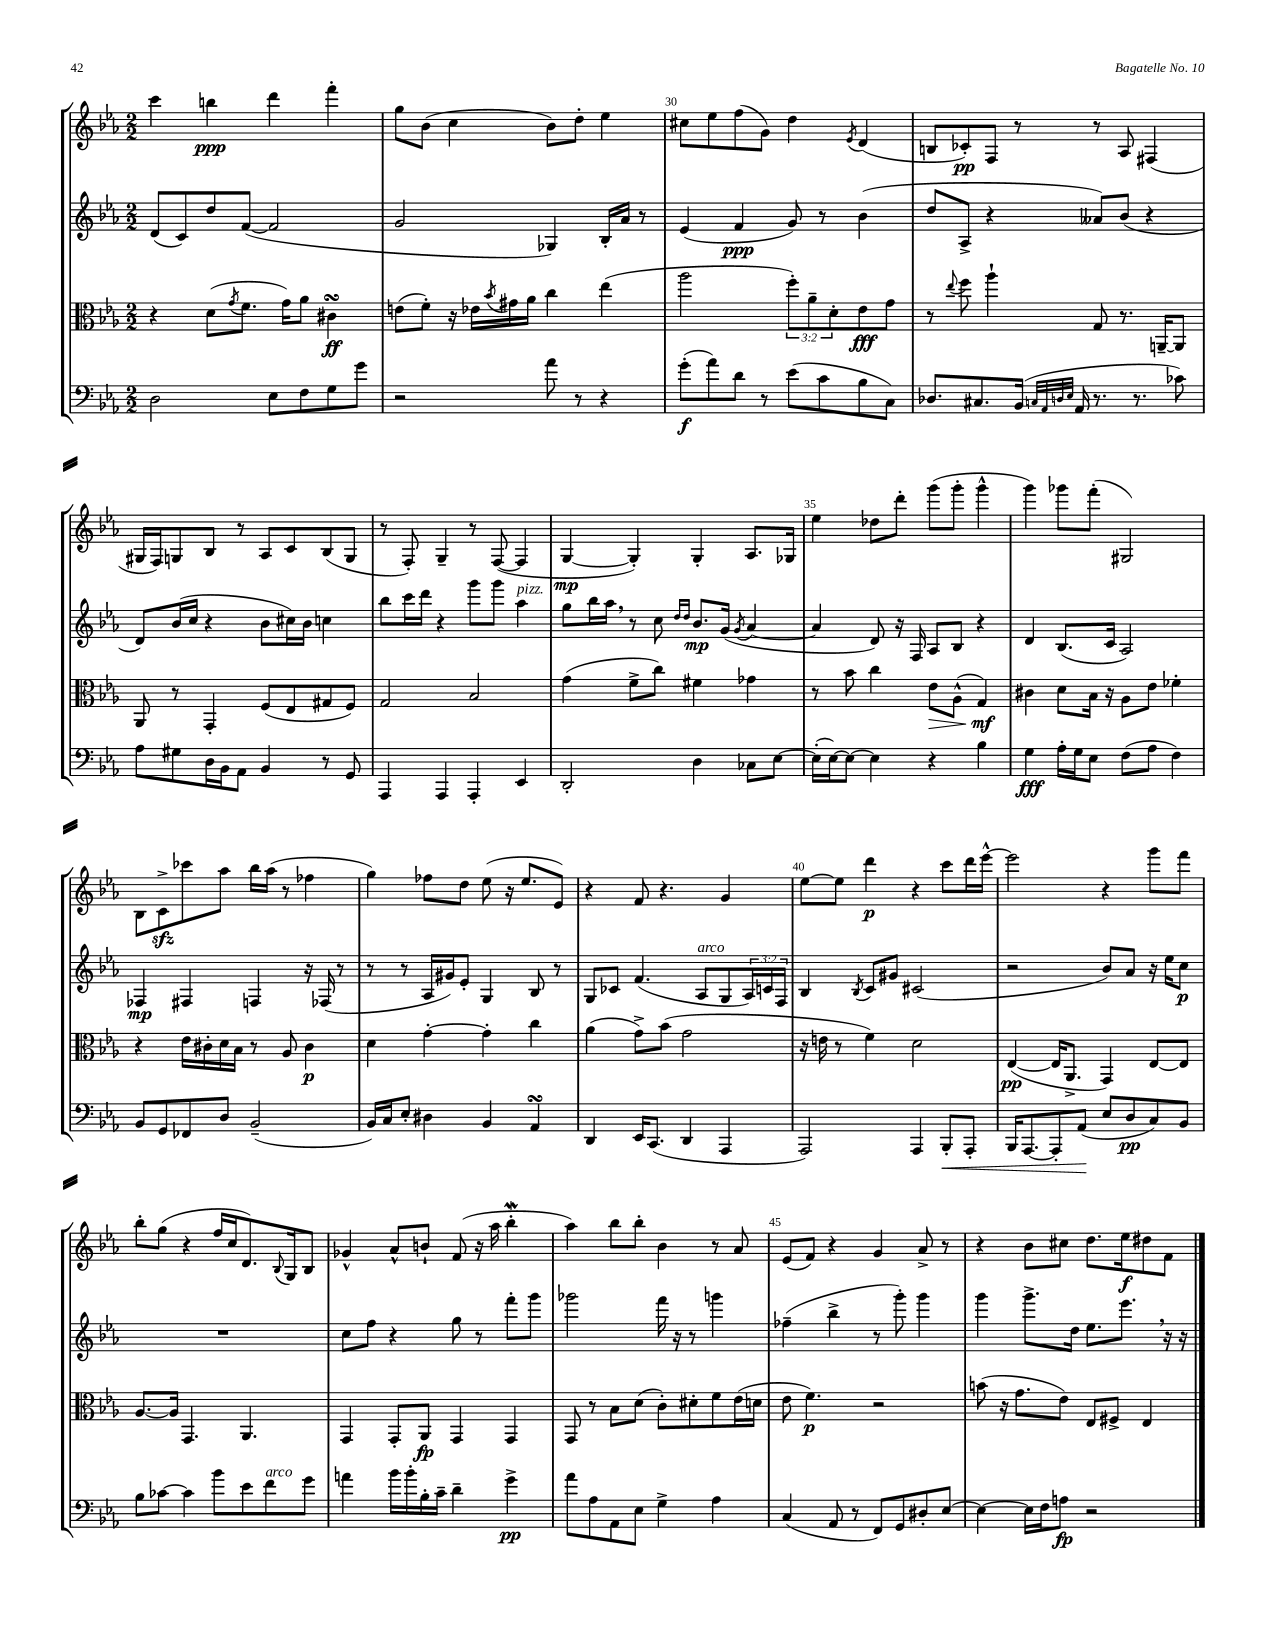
<<
\new StaffGroup <<
\new Staff = "s0" {
    \clef treble \key ees \major \numericTimeSignature \time 2/2
    c'''4 b''4\ppp d'''4 f'''4-. |
    g''8 bes'8( c''4 bes'8) d''8-. ees''4 |
    cis''8 ees''8 f''8( g'8) d''4 \acciaccatura { ees'8 } d'4( |
    b8 ces'8-.\pp) f8 r8 r8 aes8 fis4( |
    gis16 f16) g8 bes8 r8 aes8 c'8 bes8( g8 |
    r8 f8-.) g4-- r8 f8~( f4 |
    g4~\mp g4-.) g4-. aes8. ges16 |
    ees''4 des''8 d'''8-. g'''8( g'''8-. g'''4-^ |
    g'''4) ges'''8 f'''8-.( gis2) |
    bes8 c'8->\sfz ces'''8 aes''8 bes''16 aes''16( r8 fes''4 |
    g''4) fes''8 d''8 ees''8( r16 ees''8. ees'8) |
    r4 f'8 r4. g'4 |
    ees''8~ ees''8 d'''4\p r4 c'''8 d'''16 ees'''16~-^ |
    ees'''2 r4 g'''8 f'''8 |
    bes''8-. g''8( r4 f''16 c''16 d'8.) \appoggiatura { bes8 } g16 bes8 |
    ges'4-^ aes'8-^ b'8-! f'8( r16 aes''16 bes''4-.\mordent |
    aes''4) bes''8 bes''8-. bes'4 r8 aes'8 |
    ees'8( f'8) r4 g'4 aes'8-> r8 |
    r4 bes'8 cis''8 d''8. ees''16\f dis''8 f'8 \bar "|." |
}
\new Staff = "s1" {
    \clef treble \key ees \major \numericTimeSignature \time 2/2 \override Staff.TupletNumber.text = #tuplet-number::calc-fraction-text
    d'8( c'8) d''8 f'8~( f'2 |
    g'2 ges4) bes16-. aes'16 r8 |
    ees'4( f'4\ppp g'8) r8 bes'4( |
    d''8 aes8-> r4 aeses'8) bes'8( r4 |
    d'8) bes'16( c''16 r4 bes'8 cis''16) bes'16 c''4 |
    bes''8 c'''16 d'''16 r4 g'''8 g'''8 aes''4^\markup { \italic "pizz." } |
    g''8 bes''16 aes''16 \breathe r8 c''8 \grace { d''16 d''16 } bes'8.\mp g'16( \acciaccatura { g'8 } aes'4~ |
    aes'4 d'8) r16 f16 aes8 bes8 r4 |
    d'4 bes8.( c'16 aes2) |
    fes4\mp fis4 f4 r16 fes16( r8 |
    r8 r8 aes16 gis'16) ees'8-. g4 bes8 r8 |
    g8 ces'8 f'4.( aes8^\markup { \italic "arco" } g8 \tuplet 3/2 { aes16) c'16 f16 } |
    bes4 \acciaccatura { bes8 } c'8 gis'8 cis'2( |
    r2 bes'8) aes'8 r16 ees''16 c''8\p |
    R1 |
    c''8 f''8 r4 g''8 r8 f'''8-. g'''8 |
    ges'''2 f'''16 r16 r8 g'''4 |
    fes''4--( bes''4-> r8 g'''8-.) g'''4 |
    g'''4 g'''8.-> d''16 ees''8. ees'''8. \breathe r16 r16 \bar "|." |
}
\new Staff = "s2" {
    \clef alto \key ees \major \numericTimeSignature \time 2/2 \override Staff.TupletNumber.text = #tuplet-number::calc-fraction-text
    r4 d'8( \acciaccatura { g'8 } f'8. g'16) aes'8 cis'4\turn\ff |
    e'8( f'8-.) r16 ees'16 \acciaccatura { bes'8 } gis'16 aes'16 c''4 ees''4( |
    aes''2 \tuplet 3/2 { f''8-.) aes'8-- d'8-. } ees'8\fff g'8 |
    r8 \appoggiatura { ees''8 } f''8 aes''4-! g8 r8. a,16~-- a,8 |
    aes,8 r8 g,4-. f8( ees8 gis8 f8) |
    g2 bes2 |
    g'4( f'8-> c''8) fis'4 ges'4 |
    r8 bes'8 c''4 ees'8\> aes8-^( g4\mf\!) |
    cis'4 d'8 bes16 r16 aes8 ees'8 fes'4-. |
    r4 ees'16 cis'16-. d'16 bes16 r8 aes8 cis'4\p |
    d'4 g'4~-. g'4-. c''4 |
    aes'4( g'8->) bes'8( g'2 |
    r16 e'16 r8 f'4) d'2 |
    ees4~\pp( ees16 aes,8.-> g,4) ees8~ ees8 |
    aes8.~ aes16 g,4. aes,4. |
    g,4 g,8-. aes,8\fp g,4 g,4 |
    g,8 r8 bes8 d'8( c'8-.) dis'8-. f'8 ees'16( d'16 |
    ees'8 f'4.\p) r2 |
    b'8( r16 g'8. ees'8) ees8 fis8-> ees4 \bar "|." |
}
\new Staff = "s3" {
    \clef bass \key ees \major \numericTimeSignature \time 2/2
    d2 ees8 f8 g8 g'8 |
    r2 aes'8 r8 r4 |
    g'8-.\f( aes'8) d'8 r8 ees'8( c'8 bes8 c8) |
    des8. cis8. bes,16( \grace { c32 aes,32 d32 ees32 } aes,16 r8. r8. ces'8) |
    aes8 gis8 d16 bes,16 aes,8 bes,4 r8 g,8 |
    aes,,4 aes,,4 aes,,4-. ees,4 |
    d,2-. d4 ces8 ees8~ |
    ees16-.( ees16~) ees8~ ees4 r4 bes4 |
    g4\fff aes16-. g16 ees8 f8( aes8 f4) |
    bes,8 g,8 fes,8 d8 bes,2--( |
    bes,16) c16 ees8-. dis4 bes,4 aes,4\turn |
    d,4 ees,16 c,8.( d,4 aes,,4 |
    aes,,2) aes,,4 bes,,8-.\< aes,,8-. |
    bes,,16 aes,,8.~ aes,,8-. aes,8\!( ees8 d8\pp c8) bes,8 |
    bes8 ces'8~ ces'4 bes'8 ees'8 f'8^\markup { \italic "arco" } g'8 |
    a'4 bes'16 bes'16-. bes16-. c'16-- d'4-- g'4->\pp |
    aes'8 aes8 aes,8 ees8 g4-> aes4 |
    c4( aes,8 r8 f,8) g,8 dis8-. ees8~ |
    ees4~ ees16 f16 a8\fp r2 \bar "|." |
}
>>
>>
\layout { \context { \Score currentBarNumber = #28 \override BarNumber.break-visibility = ##(#f #t #t) barNumberVisibility = #(every-nth-bar-number-visible 5) } }
